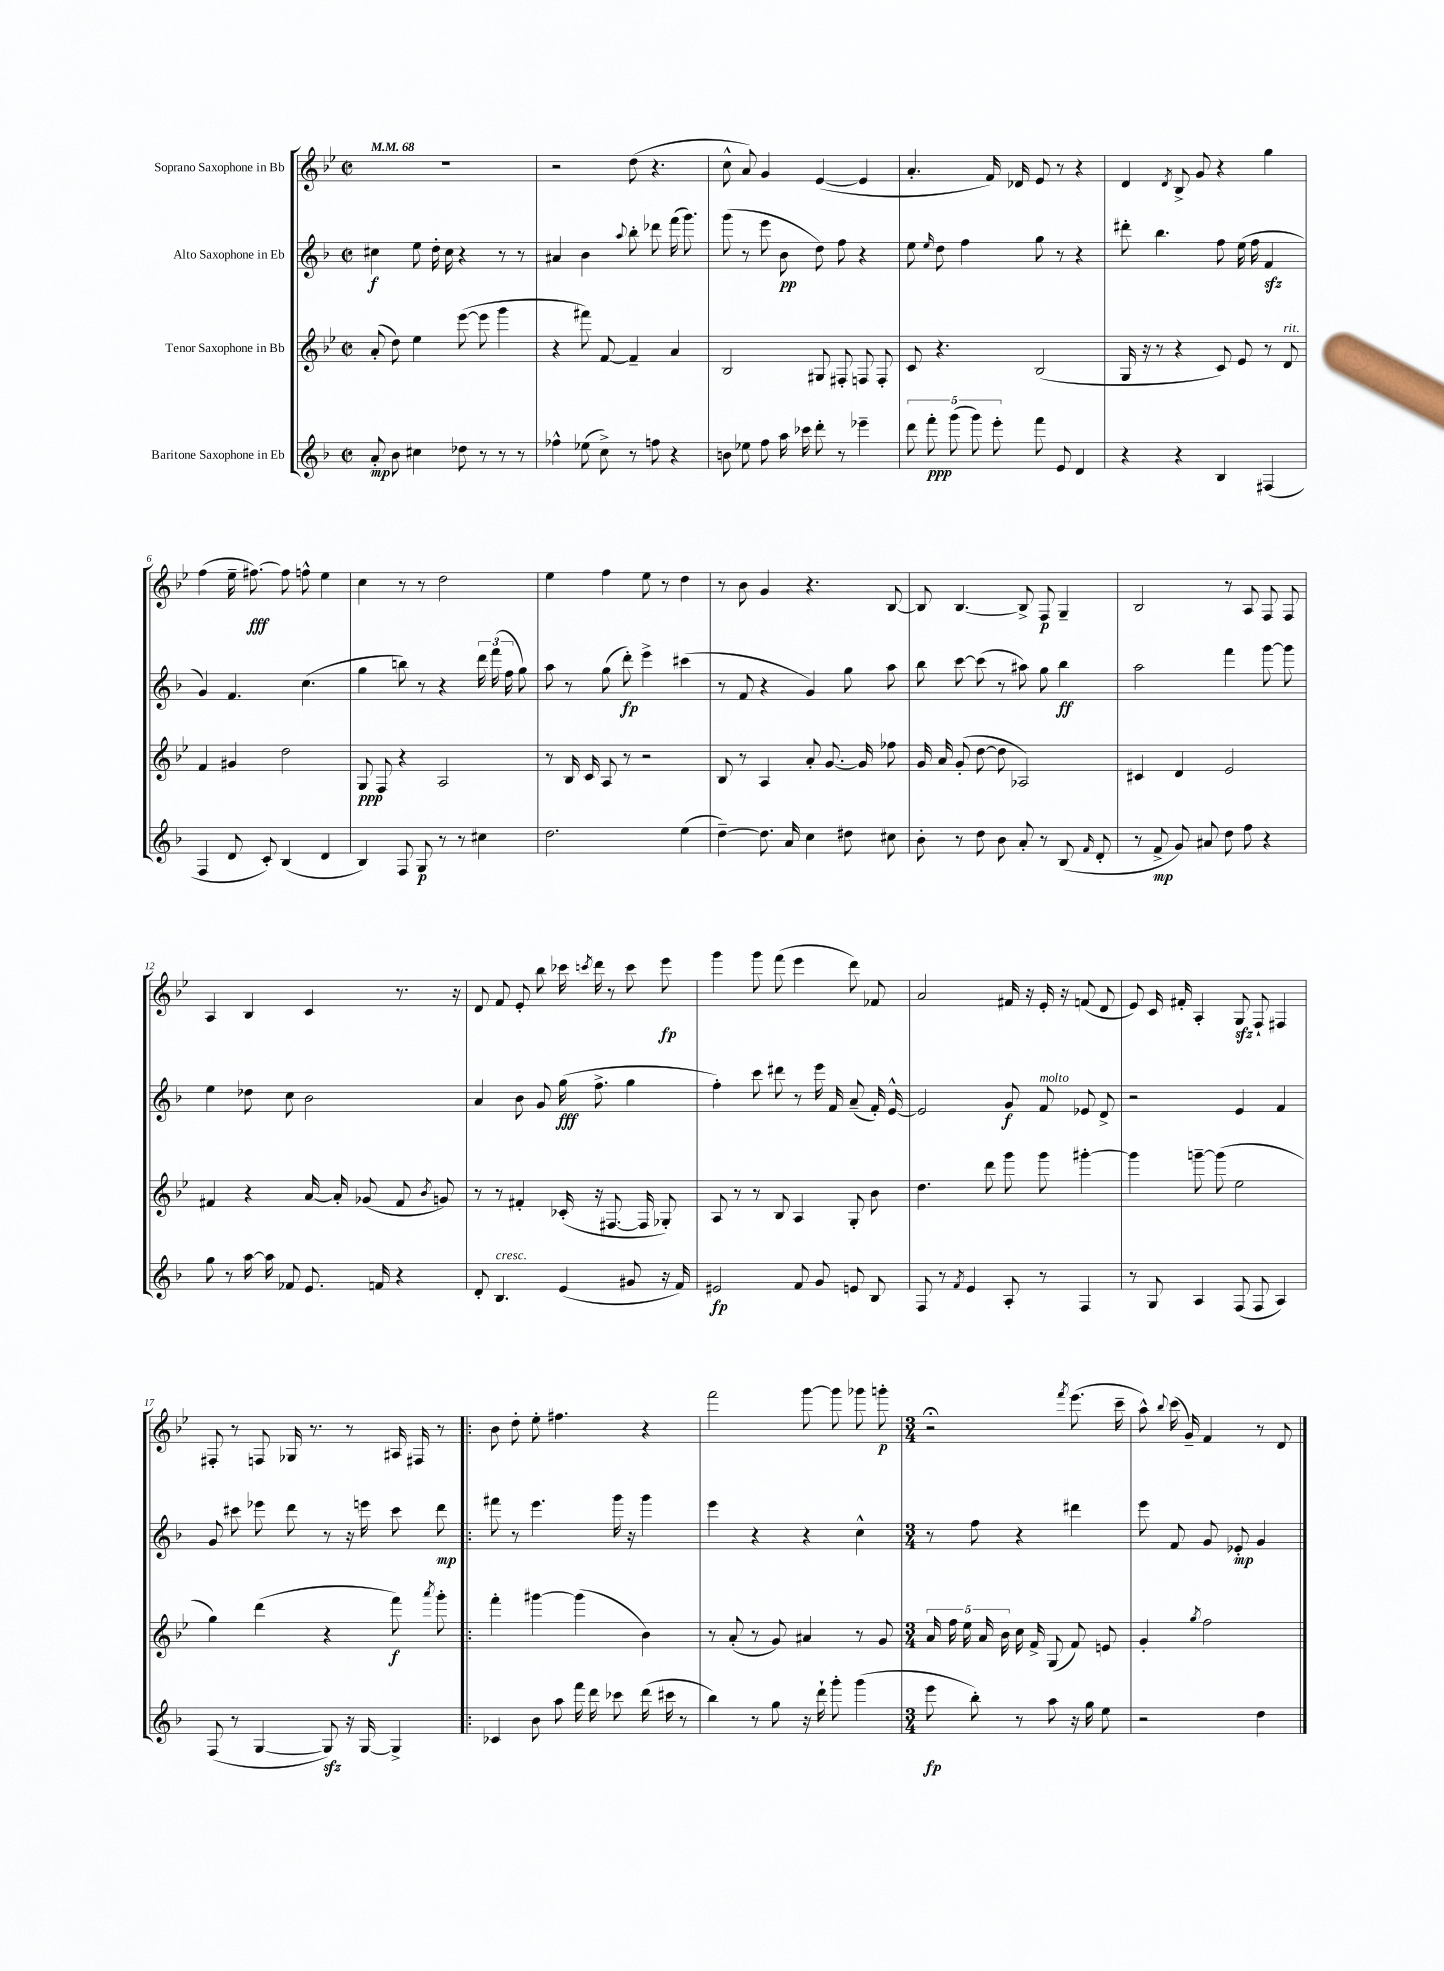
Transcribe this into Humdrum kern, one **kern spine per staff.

**kern	**dynam	**kern	**dynam	**kern	**dynam	**kern	**dynam
*part4	*part4	*part3	*part3	*part2	*part2	*part1	*part1
*staff4	*staff4	*staff3	*staff3	*staff2	*staff2	*staff1	*staff1
*I"Baritone Saxophone in Eb	*	*I"Tenor Saxophone in Bb	*	*I"Alto Saxophone in Eb	*	*I"Soprano Saxophone in Bb	*
*clefG2	*	*clefG2	*	*clefG2	*	*clefG2	*
*k[b-]	*	*k[b-e-]	*	*k[b-]	*	*k[b-e-]	*
*M2/2	*	*M2/2	*	*M2/2	*	*M2/2	*
*met(c|)	*	*met(c|)	*	*met(c|)	*	*met(c|)	*
*MM68	*	*MM68	*	*MM68	*	*MM68	*
=1	=1	=1	=1	=1	=1	=1	=1
8a'/	mp	(8a'/	.	4cc#X\	f	1r	.
8b-\	.	8dd\)	.	.	.	.	.
4cc#X\	.	4ee-\	.	8ee\	.	.	.
.	.	.	.	16dd'\	.	.	.
.	.	.	.	16cc#\	.	.	.
8dd-X\	.	([8eee-\	.	4r	.	.	.
8r	.	8eee-\]	.	.	.	.	.
8r	.	4ggg\	.	8r	.	.	.
8r	.	.	.	8r	.	.	.
=2	=2	=2	=2	=2	=2	=2	=2
4ff-X^^\	.	4r	.	4a#X/	.	2r	.
(8ee-X\	.	8fff#X\)	.	4b-\	.	.	.
8cc^\)	.	[8f/	.	.	.	.	.
.	.	.	.	8qqaa/	.	.	.
8r	.	4f~/]	.	8bb-'\	.	(8dd\	.
8ffn\	.	.	.	8ddd-X\	.	4.r	.
4r	.	4a/	.	(16fff\	.	.	.
.	.	.	.	8.ggg\)	.	.	.
=3	=3	=3	=3	=3	=3	=3	=3
8bn\	.	2B-/	.	(8ggg\	.	8cc^^\	.
8ee-X\	.	.	.	8r	.	8a/)	.
8ff\	.	.	.	8eee\	.	4g/	.
16aa\	.	.	.	8b-\	pp	.	.
16ccc-X\	.	.	.	.	.	.	.
8ddd'\	.	8G#X/	.	8dd\)	.	([4e-/	.
8r	.	8F#X'/	.	8ff\	.	.	.
4eee-X~\	.	8Fn/	.	4r	.	4e-/]	.
.	.	8F'/	.	.	.	.	.
=4	=4	=4	=4	=4	=4	=4	=4
10ddd\	.	8c/	.	8ee\	.	4.a'/	.
10fff'\	ppp	.	.	.	.	.	.
.	.	.	.	16qqee/	.	.	.
.	.	4.r	.	8dd\	.	.	.
(10ggg\	.	.	.	.	.	.	.
.	.	.	.	4ff\	.	.	.
10ggg\)	.	.	.	.	.	.	.
.	.	.	.	.	.	16f/)	.
10eee'\	.	.	.	.	.	.	.
.	.	.	.	.	.	16d-X/	.
8fff\	.	(2B-/	.	8gg\	.	8e-/	.
8e/	.	.	.	8r	.	8r	.
4d/	.	.	.	4r	.	4r	.
=5	=5	=5	=5	=5	=5	=5	=5
4r	.	16G/	.	8ddd#X'\	.	4d/	.
.	.	16r	.	.	.	.	.
.	.	8r	.	4.bb-\	.	.	.
.	.	.	.	.	.	8qd/	.
4r	.	4r	.	.	.	8B-^/	.
.	.	.	.	.	.	8g/	.
4B-/	.	8c/)	.	8ff\	.	4r	.
.	.	8e-/	.	(16ee\	.	.	.
.	.	.	.	16ff\	.	.	.
(4F#X/	.	8r	.	4fzz/	.	4gg\	.
!	!	!LO:TX:a:i:t=rit.	!	!	!	!	!
.	.	8d/	.	.	.	.	.
!!LO:LB:g=z
=6	=6	=6	=6	=6	=6	=6	=6
4F/	.	4f/	.	4g/)	.	(4ff\	.
8d/	.	4g#X/	.	4.f/	.	16ee-~\	.
.	.	.	.	.	.	[8.ff#X\)	fff
8c'/)	.	.	.	.	.	.	.
(4B-/	.	2dd\	.	.	.	8ff#\]	.
.	.	.	.	(4.cc\	.	8ffn^^\	.
4d/	.	.	.	.	.	4ee-\	.
=7	=7	=7	=7	=7	=7	=7	=7
4B-/)	.	8G/	ppp	4gg\	.	4cc\	.
.	.	8F/	.	.	.	.	.
8F/	.	4r	.	8bbn\)	.	8r	.
8G/	p	.	.	8r	.	8r	.
8r	.	2A/	.	4r	.	2dd\	.
8r	.	.	.	.	.	.	.
4cc#X\	.	.	.	24ddd\	.	.	.
.	.	.	.	(24fff\	.	.	.
.	.	.	.	24ff\	.	.	.
.	.	.	.	8gg\)	.	.	.
=8	=8	=8	=8	=8	=8	=8	=8
2.dd\	.	8r	.	8aa\	.	4ee-\	.
.	.	16B-/	.	8r	.	.	.
.	.	16c/	.	.	.	.	.
.	.	8A/	.	(8gg\	.	4ff\	.
.	.	8r	.	8ddd'\)	fp	.	.
.	.	2r	.	4eee^\	.	8ee-\	.
.	.	.	.	.	.	8r	.
(4ee\	.	.	.	(4ccc#X\	.	4dd\	.
=9	=9	=9	=9	=9	=9	=9	=9
[4dd~\)	.	8B-/	.	8r	.	8r	.
.	.	8r	.	8f/	.	8b-\	.
8.dd\]	.	4A/	.	4r	.	4g/	.
16a/	.	.	.	.	.	.	.
4cc\	.	8a'/	.	4g/)	.	4.r	.
.	.	[8.g/	.	.	.	.	.
8dd#X\	.	.	.	8gg\	.	.	.
.	.	16g/]	.	.	.	.	.
8cc#X\	.	8ff-X\	.	8aa\	.	[8B-/	.
=10	=10	=10	=10	=10	=10	=10	=10
8b-'\	.	16g/	.	8bb-\	.	8B-/]	.
.	.	16a/	.	.	.	.	.
8r	.	(8g'/	.	[8ccc\	.	[4.B-/	.
8dd\	.	[8dd\	.	(8ccc\]	.	.	.
8b-\	.	8dd\]	.	8r	.	.	.
8a'/	.	2A-X/)	.	8aa#X\)	.	8B-^/]	.
8r	.	.	.	8gg\	.	8F/	p
(8B-/	.	.	.	4bb-\	ff	4G~/	.
16qqf/	.	.	.	.	.	.	.
8d'/	.	.	.	.	.	.	.
=11	=11	=11	=11	=11	=11	=11	=11
8r	.	4c#X/	.	2aa\	.	2B-/	.
8f^/	mp	.	.	.	.	.	.
8g/)	.	4d/	.	.	.	.	.
8a#X/	.	.	.	.	.	.	.
8dd\	.	2e-/	.	4fff\	.	8r	.
8ff\	.	.	.	.	.	8A/	.
4r	.	.	.	[8ggg\	.	8F/	.
.	.	.	.	8ggg\]	.	8F/	.
!!LO:LB:g=z
=12	=12	=12	=12	=12	=12	=12	=12
8gg\	.	4f#X/	.	4ee\	.	4A/	.
8r	.	.	.	.	.	.	.
[16aa\	.	4r	.	8dd-X\	.	4B-/	.
16aa\]	.	.	.	.	.	.	.
8f-X/	.	.	.	8cc\	.	.	.
8.e/	.	[16a/	.	2b-\	.	4c/	.
.	.	16a'/]	.	.	.	.	.
.	.	(8g-X/	.	.	.	.	.
16fn/	.	.	.	.	.	.	.
4r	.	8f#/	.	.	.	8.r	.
.	.	8qb-/	.	.	.	.	.
.	.	8gn/)	.	.	.	.	.
.	.	.	.	.	.	16r	.
=13	=13	=13	=13	=13	=13	=13	=13
8d'/	.	8r	.	4a/	.	8d/	.
!LO:TX:a:i:t=cresc.	!	!	!	!	!	!	!
4.B-/	.	8r	.	.	.	8f/	.
.	.	4f#X'/	.	8b-\	.	8e-'/	.
.	.	.	.	8g/	.	8bb-\	.
(4e/	.	(16c-X'/	.	(16gg\	fff	16ccc-X\	.
.	.	.	.	.	.	8qcccn/	.
.	.	16r	.	8.ff^\	.	16ddd\	.
.	.	[8.F#X/	.	.	.	8r	.
8g#X/	.	.	.	4gg\	.	8ccc\	.
.	.	16F#/]	.	.	.	.	.
16r	.	8G-X'/)	.	.	.	8eee-\	fp
16f/)	.	.	.	.	.	.	.
=14	=14	=14	=14	=14	=14	=14	=14
2e#X/	fp	8A/	.	4ff'\)	.	4ggg\	.
.	.	8r	.	.	.	.	.
.	.	8r	.	8ccc\	.	8ggg\	.
.	.	8B-/	.	8ddd#X\	.	(8fff\	.
8f/	.	4A/	.	8r	.	4eee-\	.
8g/	.	.	.	16eee\	.	.	.
.	.	.	.	16f/	.	.	.
8en/	.	8G'/	.	(8a~/	.	8ddd\)	.
8B-/	.	8b-\	.	16f'/)	.	8f-X/	.
.	.	.	.	[16e^^/	.	.	.
=15	=15	=15	=15	=15	=15	=15	=15
8F/	.	4.dd\	.	2e/]	.	2a/	.
8r	.	.	.	.	.	.	.
8qf/	.	.	.	.	.	.	.
4e/	.	.	.	.	.	.	.
.	.	8ddd\	.	.	.	.	.
8A'/	.	8ggg\	.	8g/	f	16f#X/	.
.	.	.	.	.	.	16r	.
!	!	!	!	!LO:TX:a:i:t=molto	!	!	!
8r	.	8ggg\	.	8f/	.	16e-'/	.
.	.	.	.	.	.	16r	.
4F/	.	[4ggg#X'\	.	8e-X/	.	(8fn/	.
.	.	.	.	8d^/	.	8d/	.
=16	=16	=16	=16	=16	=16	=16	=16
8r	.	4ggg#\]	.	2r	.	8e-/)	.
8G/	.	.	.	.	.	16c/	.
.	.	.	.	.	.	16f#X'/	.
4A/	.	[8gggn~\	.	.	.	4A'/	.
.	.	(8ggg\]	.	.	.	.	.
(8F/	.	2ee-\	.	4e/	.	8Gzz/	.
8F/	.	.	.	.	.	8F`/	.
4A/)	.	.	.	4f/	.	4F#X/	.
!!LO:LB:g=z
=17	=17	=17	=17	=17	=17	=17	=17
(8F/	.	4gg\)	.	8g/	.	8F#X'/	.
8r	.	.	.	8ccc#X\	.	8r	.
[4G/	.	(4ddd\	.	8eee-X\	.	8Fn/	.
.	.	.	.	8ddd\	.	16G-X/	.
.	.	.	.	.	.	8.r	.
8Gzz/])	.	4r	.	8r	.	.	.
16r	.	.	.	16r	.	8r	.
[16G/	.	.	.	16eeen\	.	.	.
4G^/]	.	8fff\)	f	8ccc#\	.	16A#X/	.
.	.	.	.	.	.	16F#X/	.
.	.	8qaaa/	.	.	.	.	.
.	.	8ggg'\	.	8ddd\	mp	8r	.
=18!|:	=18!|:	=18!|:	=18!|:	=18!|:	=18!|:	=18!|:	=18!|:
4c-X/	.	4fff'\	.	8fff#X\	.	8b-\	.
.	.	.	.	8r	.	8dd'\	.
8b-\	.	[4ggg#X\	.	4.eee\	.	8ee-'\	.
8aa\	.	.	.	.	.	4.ff#X\	.
16fff\	.	(4ggg#\]	.	.	.	.	.
16ddd\	.	.	.	.	.	.	.
8ccc-X\	.	.	.	16ggg\	.	.	.
.	.	.	.	16r	.	.	.
(16ddd\	.	4b-\)	.	4ggg\	.	4r	.
16ccc#X\	.	.	.	.	.	.	.
8r	.	.	.	.	.	.	.
=19	=19	=19	=19	=19	=19	=19	=19
4bb-\)	.	8r	.	4eee\	.	2fff\	.
.	.	(8a'/	.	.	.	.	.
8r	.	8r	.	4r	.	.	.
8gg\	.	8g/)	.	.	.	.	.
16r	.	4a#X/	.	4r	.	[8ggg\	.
16ddd`\	.	.	.	.	.	.	.
8ggg'\	.	.	.	.	.	8ggg\]	.
(4ggg\	.	8r	.	4cc^^\	.	8ggg-X\	.
.	.	8g/	.	.	.	8gggn'\	p
=20	=20	=20	=20	=20	=20	=20	=20
*M3/4	*	*M3/4	*	*M3/4	*	*M3/4	*
8eee\	fp	20a/	.	8r	.	2r;<	.
.	.	20ff\	.	.	.	.	.
.	.	20ee-\	.	.	.	.	.
8bb-'\)	.	.	.	8ff\	.	.	.
.	.	20a/	.	.	.	.	.
.	.	20b-\	.	.	.	.	.
8r	.	16cc\	.	4r	.	.	.
.	.	16f^/	.	.	.	.	.
8aa\	.	(8G/	.	.	.	.	.
.	.	.	.	.	.	8qfff/	.
16r	.	8f/)	.	4ddd#X\	.	(8.eee-\	.
16gg\	.	.	.	.	.	.	.
8ee\	.	8en/	.	.	.	.	.
.	.	.	.	.	.	16ccc~\	.
=21	=21	=21	=21	=21	=21	=21	=21
2r	.	4g'/	.	8eee\	.	8aa^^\)	.
.	.	.	.	.	.	8qqbb-/	.
.	.	.	.	8f/	.	(16ccc\	.
.	.	.	.	.	.	16g~/)	.
.	.	8qgg/	.	.	.	.	.
.	.	2ff\	.	8g/	.	4f/	.
.	.	.	.	8e-X'/	mp	.	.
4dd\	.	.	.	4g/	.	8r	.
.	.	.	.	.	.	8d/	.
==	==	==	==	==	==	==	==
*-	*-	*-	*-	*-	*-	*-	*-
